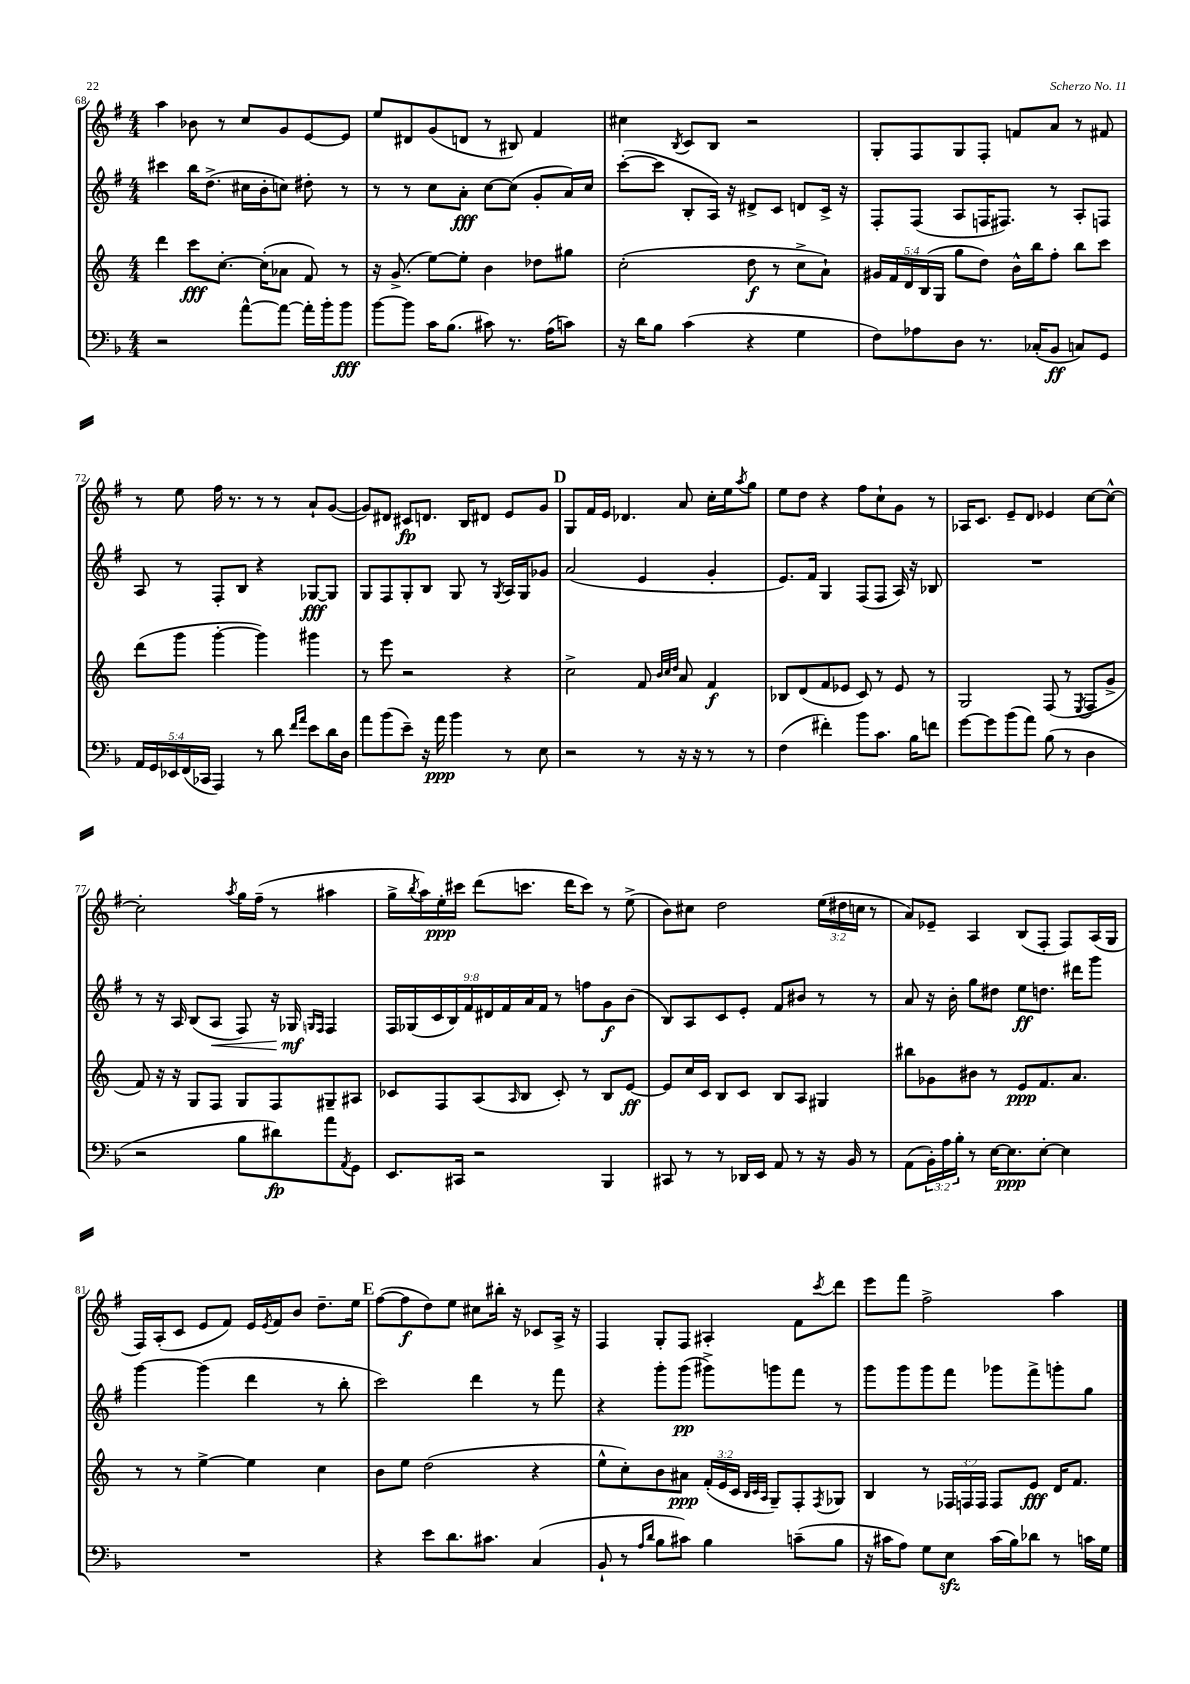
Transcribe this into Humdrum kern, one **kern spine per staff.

**kern	**kern	**kern	**kern
*staff4	*staff3	*staff2	*staff1
*clefF4	*clefG2	*clefG2	*clefG2
*k[b-]	*k[]	*k[f#]	*k[f#]
*M4/4	*M4/4	*M4/4	*M4/4
2r	4ddd\	4ccc#\	4aa\
.	8ccc\L	16bb\LK	8b-\
.	.	(8.dd^\J	.
.	[8.cc'\J	.	8r
[8a^^\L	.	16cc#\LL	8cc/L
.	(16cc'\]LK	16b'\J	.
8a\_J	8a-\J	8cc\J)	8g/
16a'\]LL	8f/)	8dd#'\	[8e/
16b-'\J	.	.	.
8b-\J	8r	8r	8e/]J
=	=	=	=
[8b-\L	16r	8r	8ee/L
.	(8.g^/	.	.
8b-\]J	.	8r	8d#/
16c\LK	[8ee\L)	8cc\L	(8g/
(8.B-\J	.	.	.
.	8ee'\]J	8a'\J	8d/J
8c#\)	4b\	[8cc\L	8r
8.r	.	(8cc\]J	8B#/)
.	8dd-\L	8g'/L	4f#/
(16A\LK	.	.	.
8c\J)	8gg#\J	16a/L)	.
.	.	16cc/JJ	.
=	=	=	=
16r	(2cc'\	([8ccc'\L	4cc#\
16d\LK	.	.	.
8B-\J	.	8ccc\]J	.
.	.	.	8qB/
(4c\	.	8B'/L	8c/L
.	.	16A/Jk)	8B/J
.	.	16r	.
4r	8dd\	8d#^/L	2r
.	8r	8c/J	.
4G\	8cc^\L	8d/L	.
.	8a`\J)	16c^/Jk	.
.	.	16r	.
=	=	=	=
8F\L)	20g#/LL	8F#'/L	8G'/L
.	20f/	.	.
.	20d/	.	.
8A-\	.	(8F#/J	8F#/
.	(20B/	.	.
.	20G/JJ	.	.
8D\J	8gg\L	8A/L	8G/
8.r	8dd\J)	16F/K	8F#'/J
.	.	8.F#/J)	.
.	16b^^\LL	.	8f/L
(16C-'/LK	16bb\J	.	.
8BB-/J	8ff'\J	8r	8a/J
8C/L)	8bb\L	8A'/L	8r
8GG/J	8ccc\J	8F/J	8f#/
=	=	=	=
20AA/LL	(8ddd\L	8A/	8r
20GG/	.	.	.
20EE-/	.	.	.
.	8ggg\J	8r	8ee\
(20FF/	.	.	.
20CC-/JJ	.	.	.
4AAA/)	[4ggg'\	8F#'/L	16ff#\
.	.	.	8.r
.	.	8B/J	.
8r	4ggg\])	4r	8r
8d\	.	.	8r
16qqf/LL	.	.	.
16qqa/JJ	.	.	.
8e\L	4ggg#\	[8G-/L	8a`/L
16d\L	.	8G-/]J	([8g/J
16D\JJ	.	.	.
=	=	=	=
8a\L	8r	8G/L	8g/]L)
(8b-\	8eee\	8F#/	8d#/J
8e~\J)	2r	8G'/	8c#/L
16r	.	8B/J	8.d/J
16a\	.	.	.
4b-\	.	8G/	.
.	.	.	16B/LK
.	.	8r	8d#/J
.	.	8qG/	.
8r	4r	16A/LL	8e/L
.	.	16G/J	.
8E\	.	8g-/J	8g/J
=	=	=	=
2r	2cc^\	(2a/	8G/L
.	.	.	16f#/L
.	.	.	16e/JJ
.	.	.	4.d-/
8r	8f/	4e/	.
.	32qqb/LLL	.	.
.	32qqcc/	.	.
.	32qqdd/JJJ	.	.
16r	8a/	.	8a/
16r	.	.	.
8r	4f/	4g'/	16cc'\LL
.	.	.	16ee\J
.	.	.	8qaa/
8r	.	.	8gg\J
=	=	=	=
(4F\	8B-/L	8.e/L)	8ee\L
.	(8d/	.	8dd\J
.	.	16f#/Jk	.
4f#'\)	8f/	4G/	4r
.	8e-/J	.	.
8b-\L	8c/)	(8F#/L	8ff#\L
8.c\J	8r	8F#/J	8cc`\
.	8e-/	16A/)	8g\J
16B-\LK	.	16r	.
8f\J	8r	8B-/	8r
=	=	=	=
[8g\L	2G/	1r	16A-/LK
.	.	.	8.c/J
8g\]	.	.	.
(8b-\	.	.	8e~/L
8a\J)	.	.	8d/J
(8B-\	(8F/	.	4e-/
8r	8r	.	.
.	8qE/	.	.
4D\	8F/L	.	[8cc\L
.	8g^/J	.	8cc^^\_J
=	=	=	=
2r	8f/)	8r	2cc'\]
.	16r	16r	.
.	16r	16A/	.
.	8G/L	(8B/L	.
.	8F/J	8A/J	.
.	.	.	8qaa/
8B-\L	8G/L	8F#/)	16gg\LL
.	.	.	(16ff#~\JJ
8d#\)	8F/	16r	8r
.	.	16G-/	.
.	.	16qqG/LL	.
.	.	16qqF#/JJ	.
8a\	8G#~/	4F#/	4aa#\
8qAA/	.	.	.
8GG\J	8A#/J	.	.
=	=	=	=
8.EE/L	8c-/L	18F#/LL	16gg^\LL
.	.	(18G-/	.
.	.	.	8qbb/
.	.	.	16aa\)
.	.	18c/	.
.	8F/	.	16ee'\
.	.	18B/)	.
16CC#/Jk	.	.	16ccc#\JJ
.	.	18f#/	.
2r	(8A/	.	(8ddd\L
.	.	18d#/	.
.	.	18f#/	.
.	16qqA/	.	.
.	8B/J	.	8.ccc\J
.	.	18a/	.
.	.	18f#/JJ	.
.	8c-'/)	8r	.
.	.	.	16ddd\LK
.	8r	8ff\L	8ccc\J)
4BBB-/	8B/L	8g\	8r
.	[8e/J	(8b\J	(8ee^\
=	=	=	=
8CC#/	8e/]L	8B/L)	8b\L)
8r	16cc/L	8A/	8cc#\J
.	16c/JJ	.	.
8r	8B/L	8c/	2dd\
16DD-/LL	8c/J	8e'/J	.
16EE/JJ	.	.	.
8AA/	8B/L	8f#/L	.
8r	8A/J	8b#/J	.
16r	4G#/	8r	(24ee\LL
.	.	.	24dd#\
16BB-/	.	.	.
.	.	.	24cc\JJ
8r	.	8r	8r
=	=	=	=
(8AA\L	8bb#\L	8a/	8a/L)
24BB-'\L)	8g-\	16r	8e-~/J
24A\	.	.	.
.	.	16b'\	.
24B-'\JJ	.	.	.
8r	8b#\J	8gg\L	4A/
[16E\LK	8r	8dd#\J	.
8.E\]	.	.	.
.	8e/L	8ee\L	(8B/L
[8E'\J	8.f/	8.dd\J	8F#'/J
4E\]	.	.	8F#/L)
.	8.a/J	16ddd#\LK	.
.	.	8ggg\J	(16A/L
.	.	.	16G/JJ
=	=	=	=
1r	8r	[4ggg\	16F#/LL)
.	.	.	(16A'/J
.	8r	.	8c/J
.	[4ee^\	(4ggg\]	8e/L
.	.	.	8f#/J)
.	4ee\]	4ddd\	16e/LL
.	.	.	8qe/
.	.	.	16f#/J
.	.	.	8b/J
.	4cc\	8r	8.dd~\L
.	.	8bb'\	.
.	.	.	16ee\Jk
=	=	=	=
4r	8b\L	2ccc\)	([8ff#\L
.	8ee\J	.	8ff#\]
8e\L	(2dd\	.	8dd\)
8.d\	.	.	8ee\J
.	.	4ddd\	8cc#\L
8.c#\J	.	.	.
.	.	.	16bb#'\Jk
.	.	.	16r
(4C/	4r	8r	8c-/L
.	.	8fff#\	16A^/Jk
.	.	.	16r
=	=	=	=
8BB-`/	8ee^^\L	4r	4F#/
8r	8cc'\)	.	.
16qqA/LL	.	.	.
16qqd/JJ	.	.	.
8B-\L	8b\	8ggg'\L	8G'/L
8c#\J)	8a#\J	(8ggg\J	8F#/J
4B-\	(24f'/LL	8ggg#^\L)	4A#'/
.	24e/	.	.
.	24c/JJ	.	.
.	32qqB/LLL	.	.
.	32qqc/	.	.
.	32qqA/JJJ	.	.
.	8G~/L)	8ggg\	.
(8c~\L	8F'/	8fff#\J	8f#\L
.	8qF/	.	8qccc/
8B-\J	8G-/J	8r	8ddd\J
=	=	=	=
16r	4B/	8ggg\L	8eee\L
16c#\LK	.	.	.
8A\J)	.	8ggg\	8fff#\J
8G\L	8r	8ggg\	2ff#^\
8E\J	24F-/LL	8fff#\J	.
.	24F/	.	.
.	24F/JJ	.	.
(16c#\LL	8F/L	8ggg-\L	.
16B-\J)	.	.	.
8d-\J	8e/J	8fff#^\	.
8r	16d/LK	8ggg'\	4aa\
.	8.f/J	.	.
16c\LL	.	8gg\J	.
16G\JJ	.	.	.
==	==	==	==
*-	*-	*-	*-
